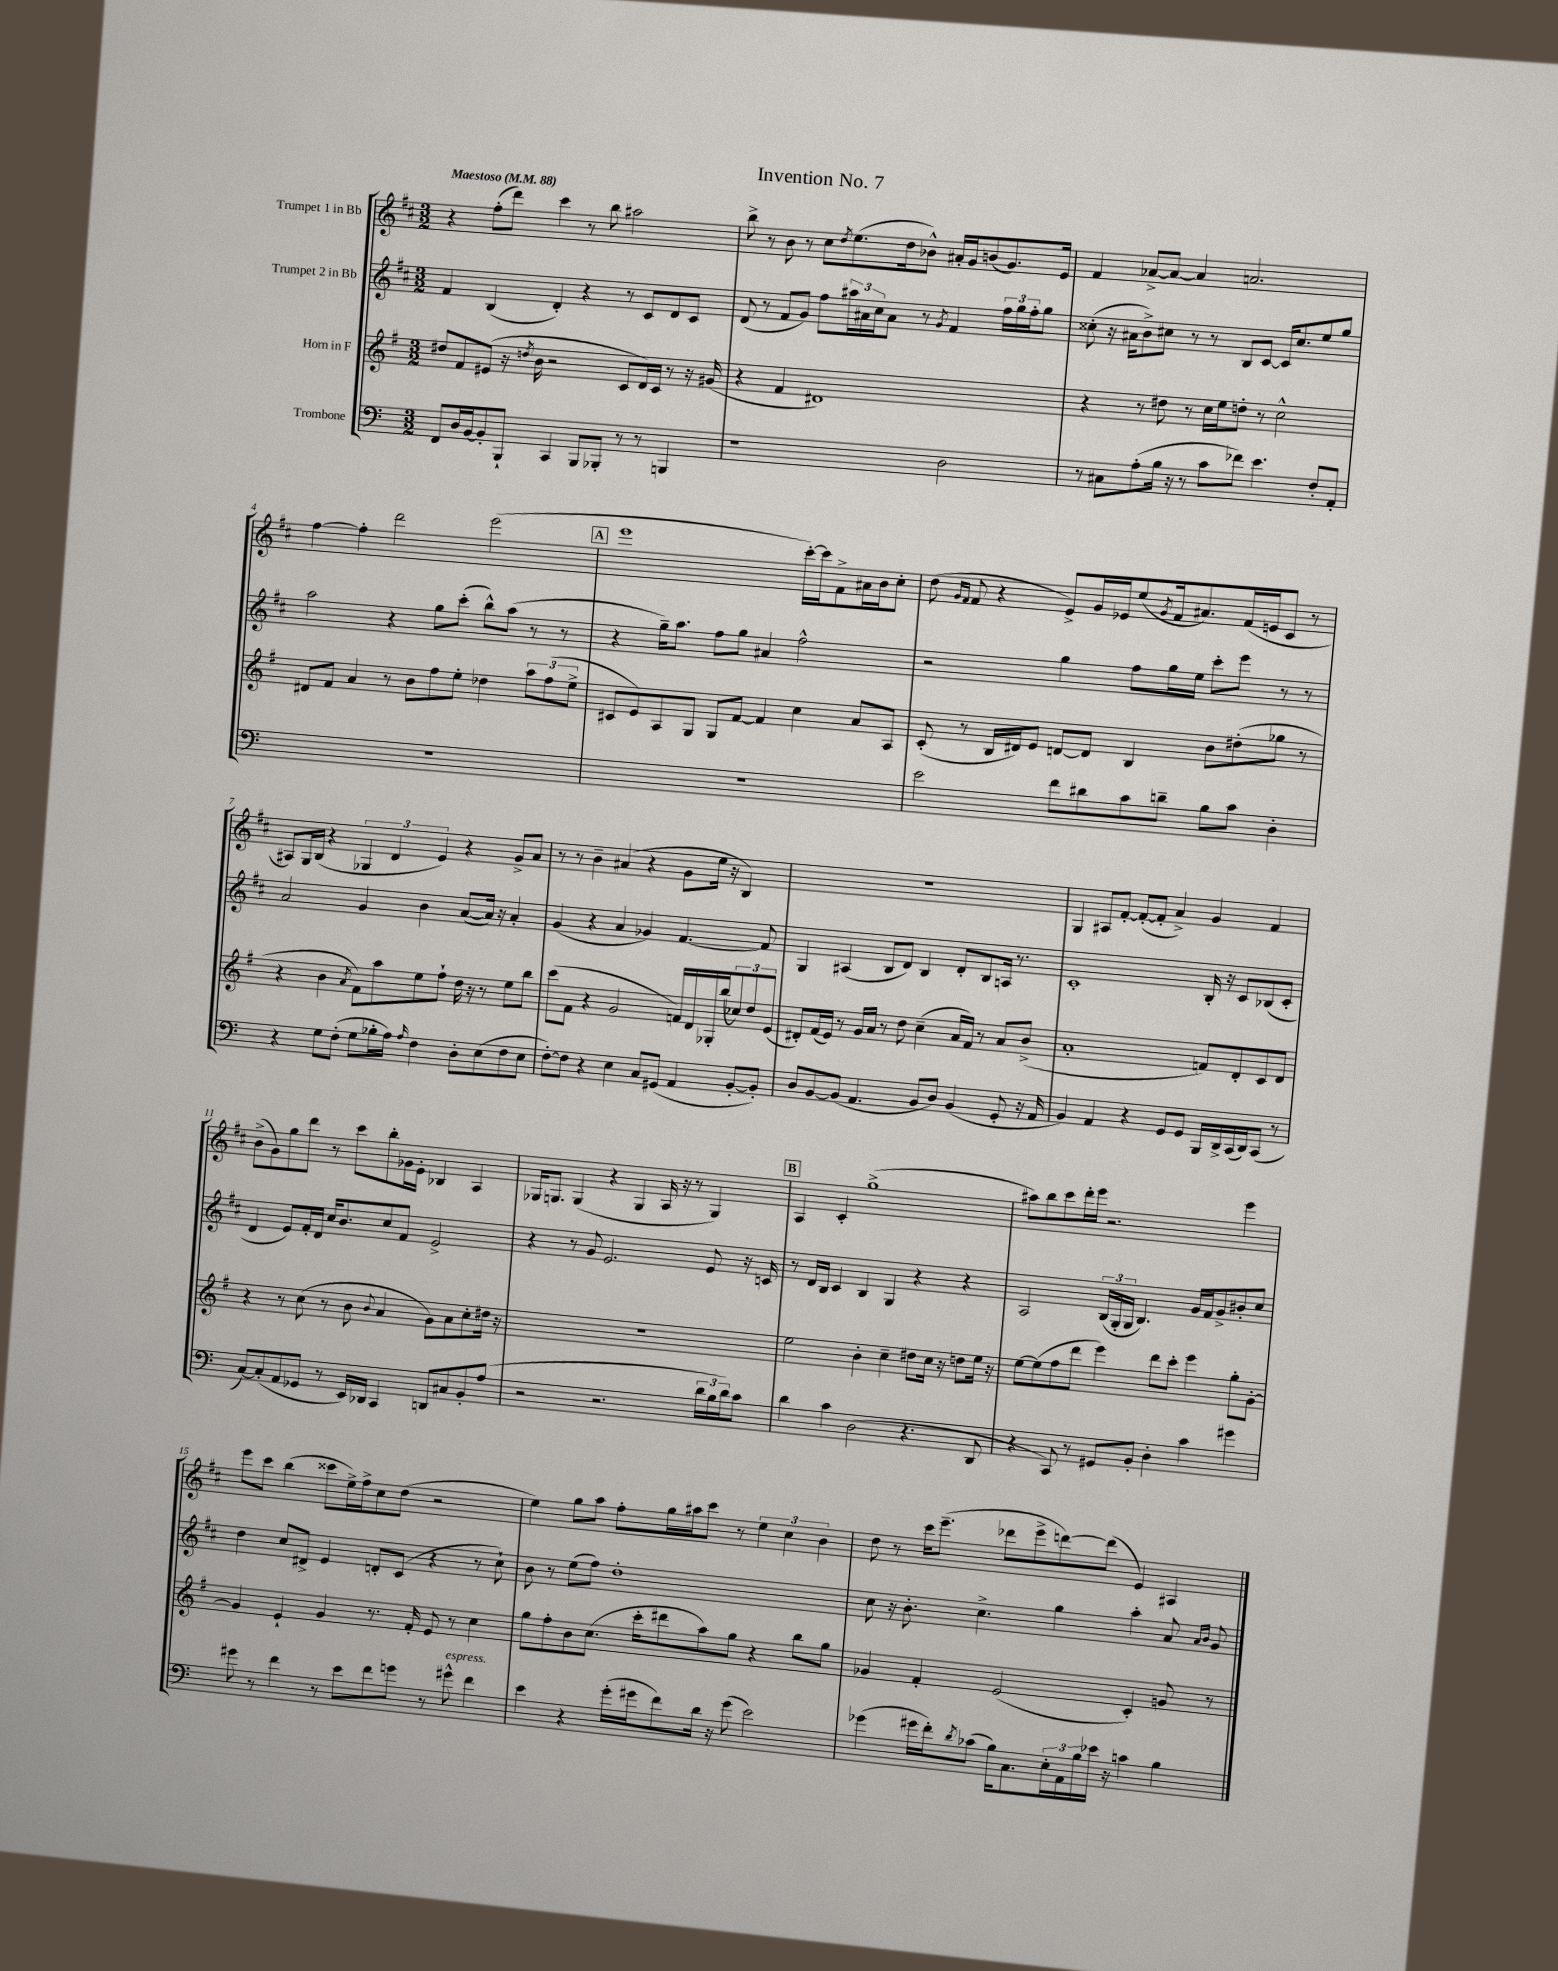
\header { title = "Invention No. 7" }
<<
\new StaffGroup <<
\new Staff = "s0" \with { instrumentName = "Trumpet 1 in Bb" } {
    \clef treble \key d \major \numericTimeSignature \time 3/2 \tempo "Maestoso" 4 = 88
    r4 fis''8-.( d'''8) cis'''4 r8 b''8 ais''2 |
    b''8-> r8 b'8 r8 cis''8 \acciaccatura { d''8 } e''8.( d''16 bes'8-^) ais'16-. g'16 b'8( g'8.) e'16 |
    fis'4 aes'8~-> aes'8~ aes'4 a'2. |
    fis''4~ fis''4-. d'''2 e'''2( |
    \mark \markup { \box "A" } e'''1 cis'''16~-.) cis'''16 fis'8-> ais'16 b'16 cis''8-. |
    d''8( \grace { g'16 fis'16 } fis'8 r4 e'8->) g'16 ees'16 e''8( \acciaccatura { g'8 } fis'16 ais'8.) fis'16( e'16 cis'8 r8 |
    ais8) g16 b16( r4 \tuplet 3/2 { ges4 d'4 e'4) } r4 g'8-> a'8 |
    r8 r8 b'4-- ais'4( r4 g'8 e''16 r16 b4) |
    R1. |
    g4 ais8 fis'8~-. fis'8~-.( fis'8-. a'4->) g'4 fis'4 |
    b'8->( g'8) g''8 d'''8 r8 cis'''8 b''8-. ges'16 e'16-. bes4 a4 |
    ges16 g8. g4( r4 g4 a16 r16 r8 g4) |
    \mark \markup { \box "B" } a4 cis'4-. g''1->( |
    ais''8) b''8 cis'''8 d'''16-. e'''16 r2. e'''4 |
    e'''8 cis'''8 b''4( cisis'''8 e''16->) fis''16-> cis''8 d''8( r2 |
    e''4) g''8 a''8 fis''8-. g''16 ais''16 cis'''8 r8 \tuplet 3/2 { e''4 cis''4 b'4 } |
    d''8 r8 cis'''16 e'''8.--( des'''8 e'''8-> d'''8~) d'''8( e'4) ais4 \bar "|." |
}
\new Staff = "s1" \with { instrumentName = "Trumpet 2 in Bb" } {
    \clef treble \key d \major \numericTimeSignature \time 3/2
    fis'4 b4( d'4-.) r4 r8 cis'8 d'8 cis'8 |
    d'8( r8 fis'8 g'8) fis''8 \tuplet 3/2 { ais''16 ais'16 cis''16 } ais'8 r8 \acciaccatura { g'8 } fis'4 \tuplet 3/2 { fis''16 g''16 fis''16-. } g''8 |
    cisis''8-.( r16 ais'16 b'8->) cis''8 r8 r8 b8 cis'8~ cis'16 cis''8. e''8 g''8 |
    a''2 r4 g''8 cis'''8-.( b''8-^) a''8( r8 r8 |
    \mark \markup { \box "A" } r4 g''16--) a''8. fis''8 g''8 ais'4 fis''2-^ |
    r2 g''4 fis''8 g''16 e''16 cis'''8-. e'''8 r8 r8 |
    a'2 g'4 b'4 a'8~( a'16) r16 a'4-. |
    g'4( r4 a'4 ges'4) fis'4.~ fis'8 |
    g4 ais4( b8 d'8) b4 d'8-. b8 a16 r8. |
    cis'1-. b16-. r16 cis'8 bes8( cis'8-. |
    d'4 e'8) fis'16-. d'16 cis''16 b'8. cis''8 fis'8 e'2-> |
    r4 r8 g'8 e'2. e'8 r16 c'16 |
    \mark \markup { \box "B" } r8 d'16 b16 cis'4 b4 g4 r4 r4 |
    a2 \tuplet 3/2 { b16( g16-. g16 } b4.) g'16 fis'16 g'8-> bis'8-. cis''8 |
    d''4 cis''8 dis'8-> e'4 d'8-. cis'8( r4 r8 cis''8-!) |
    b'8 r8 e''8( fis''8) d''1-. |
    cis''8 r16 b'8.-. cis''4.-> g''4 a''4-. a'8 \grace { a'16 b'16 } g'8 \bar "|." |
}
\new Staff = "s2" \with { instrumentName = "Horn in F" } {
    \clef treble \key g \major \numericTimeSignature \time 3/2
    dis''8 fis'8 eis'8( r16 \acciaccatura { d''8 } b'16 r2 c'8 d'16) c'16 r8 r16 gis'16( |
    r4 fis'4 dis'1) |
    r4 r8 dis''8 r8 c''16 e''16 d''8-. r8 c''2-^ |
    dis'8 fis'8 a'4 r8 b'8 fis''8 e''8-. des''4 \tuplet 3/2 { a''8 fis''8( e''8-> } |
    \mark \markup { \box "A" } cis'8 e'8) a8 g8 g8 fis'8~ fis'4 c''4 a'8 a8 |
    c'8-.( r8 b16 dis'16) e'8 d'8~ d'8 b4 b'8 dis''8-.( ges''8 r8 |
    r4 b'4 \acciaccatura { a'8 } fis'8) a''8 e''8 fis''8-! d''16 r16 r8 e''8 b''8 |
    c'''8( fis'8 r4 g'2 f'16) d'16 ges16-. b''16( \tuplet 3/2 { ces''8) d''8 e'8( } |
    dis'8-.) fis'16( e'16) r8 g'16 a'16 r8 d''8 c''4--( a'16 fis'16) r8 a'8 b'8->( |
    a'1-. f'8) d'8-. c'8 d'8 |
    r4 r8 c''8( r8 b'8 \appoggiatura { b'8 } a'4 g'8) a'8 c''8-. dis''16 r16 |
    R1. |
    \mark \markup { \box "B" } e''2 b'4-. c''4-- dis''8 c''16 r16 d''8 e''16 r16 |
    e''8~ e''8( fis''8 d'''8 e'''4) d'''8 c'''8-. e'''4 g''8-. g'8~-. |
    g'4 e'4-! g'4 r8. fis'16-. e'8 r8 c''4 |
    g''8 fis''8-. b'8 c''8.( c'''16-. dis'''8 a''8) g''8 r4 b''8 g''8 |
    ges'4 fis'4-. e'2( c'4-.) g'8 r8 \bar "|." |
}
\new Staff = "s3" \with { instrumentName = "Trombone" } {
    \clef bass \key c \major \numericTimeSignature \time 3/2
    f,8 d16 b,16~ b,8-. b,,8-! c,4 b,,8 bes,,8-. r8 r8 b,,4 |
    r1 d2 |
    r8 cis8 a8-.( b16 r16 r8 c'8 fes'8) e'4. f8-. a,8-. |
    R1. |
    \mark \markup { \box "A" } R1. |
    e'2 f'8 dis'8 c'8 d'8-- b8 c'8 d4-. |
    r4 g8 f8-.( g8 bes16-. a16) \grace { a16 } f4 d8-. e8( f8 e8 |
    f8~-.) f8 r4 e4 c8 gis,8( a,4 b,8~-. b,8-.) |
    d8 b,8~ b,8( a,4. b,8 d8) b,4( g,8-. r16 a,16 |
    b,4) a,4 r4 g,8 g,8 b,,16 d,16-> c,16( d,16) c,8( r8 |
    c8~) c8-.( a,8 ges,8 r8 e,16) des,16 c,4 d,8 cis8 b,8-. a8( |
    r2 r2. \tuplet 3/2 { d'16 b16 d'16) } c'8 |
    \mark \markup { \box "B" } d'4 c'4 d2( r4. d,8 |
    r4 c,8) r8 gis,8 b,8-. d4-. c'4 gis'4 |
    gis'8 r8 f'4 r8 e'8 f'8 g'8 r8 gis'8-^^\markup { \italic "espress." } f'4 |
    e'4 r4 g'16-.( gis'16 f'8) d'16 r16 gis'8( e'2) |
    ges'4( gis'16 f'16-.) \acciaccatura { d'8 } ces'8( b16) c8. \tuplet 3/2 { e16-. a,16 b16 } ees'16 r16 c'4 b4 \bar "|." |
}
>>
>>
